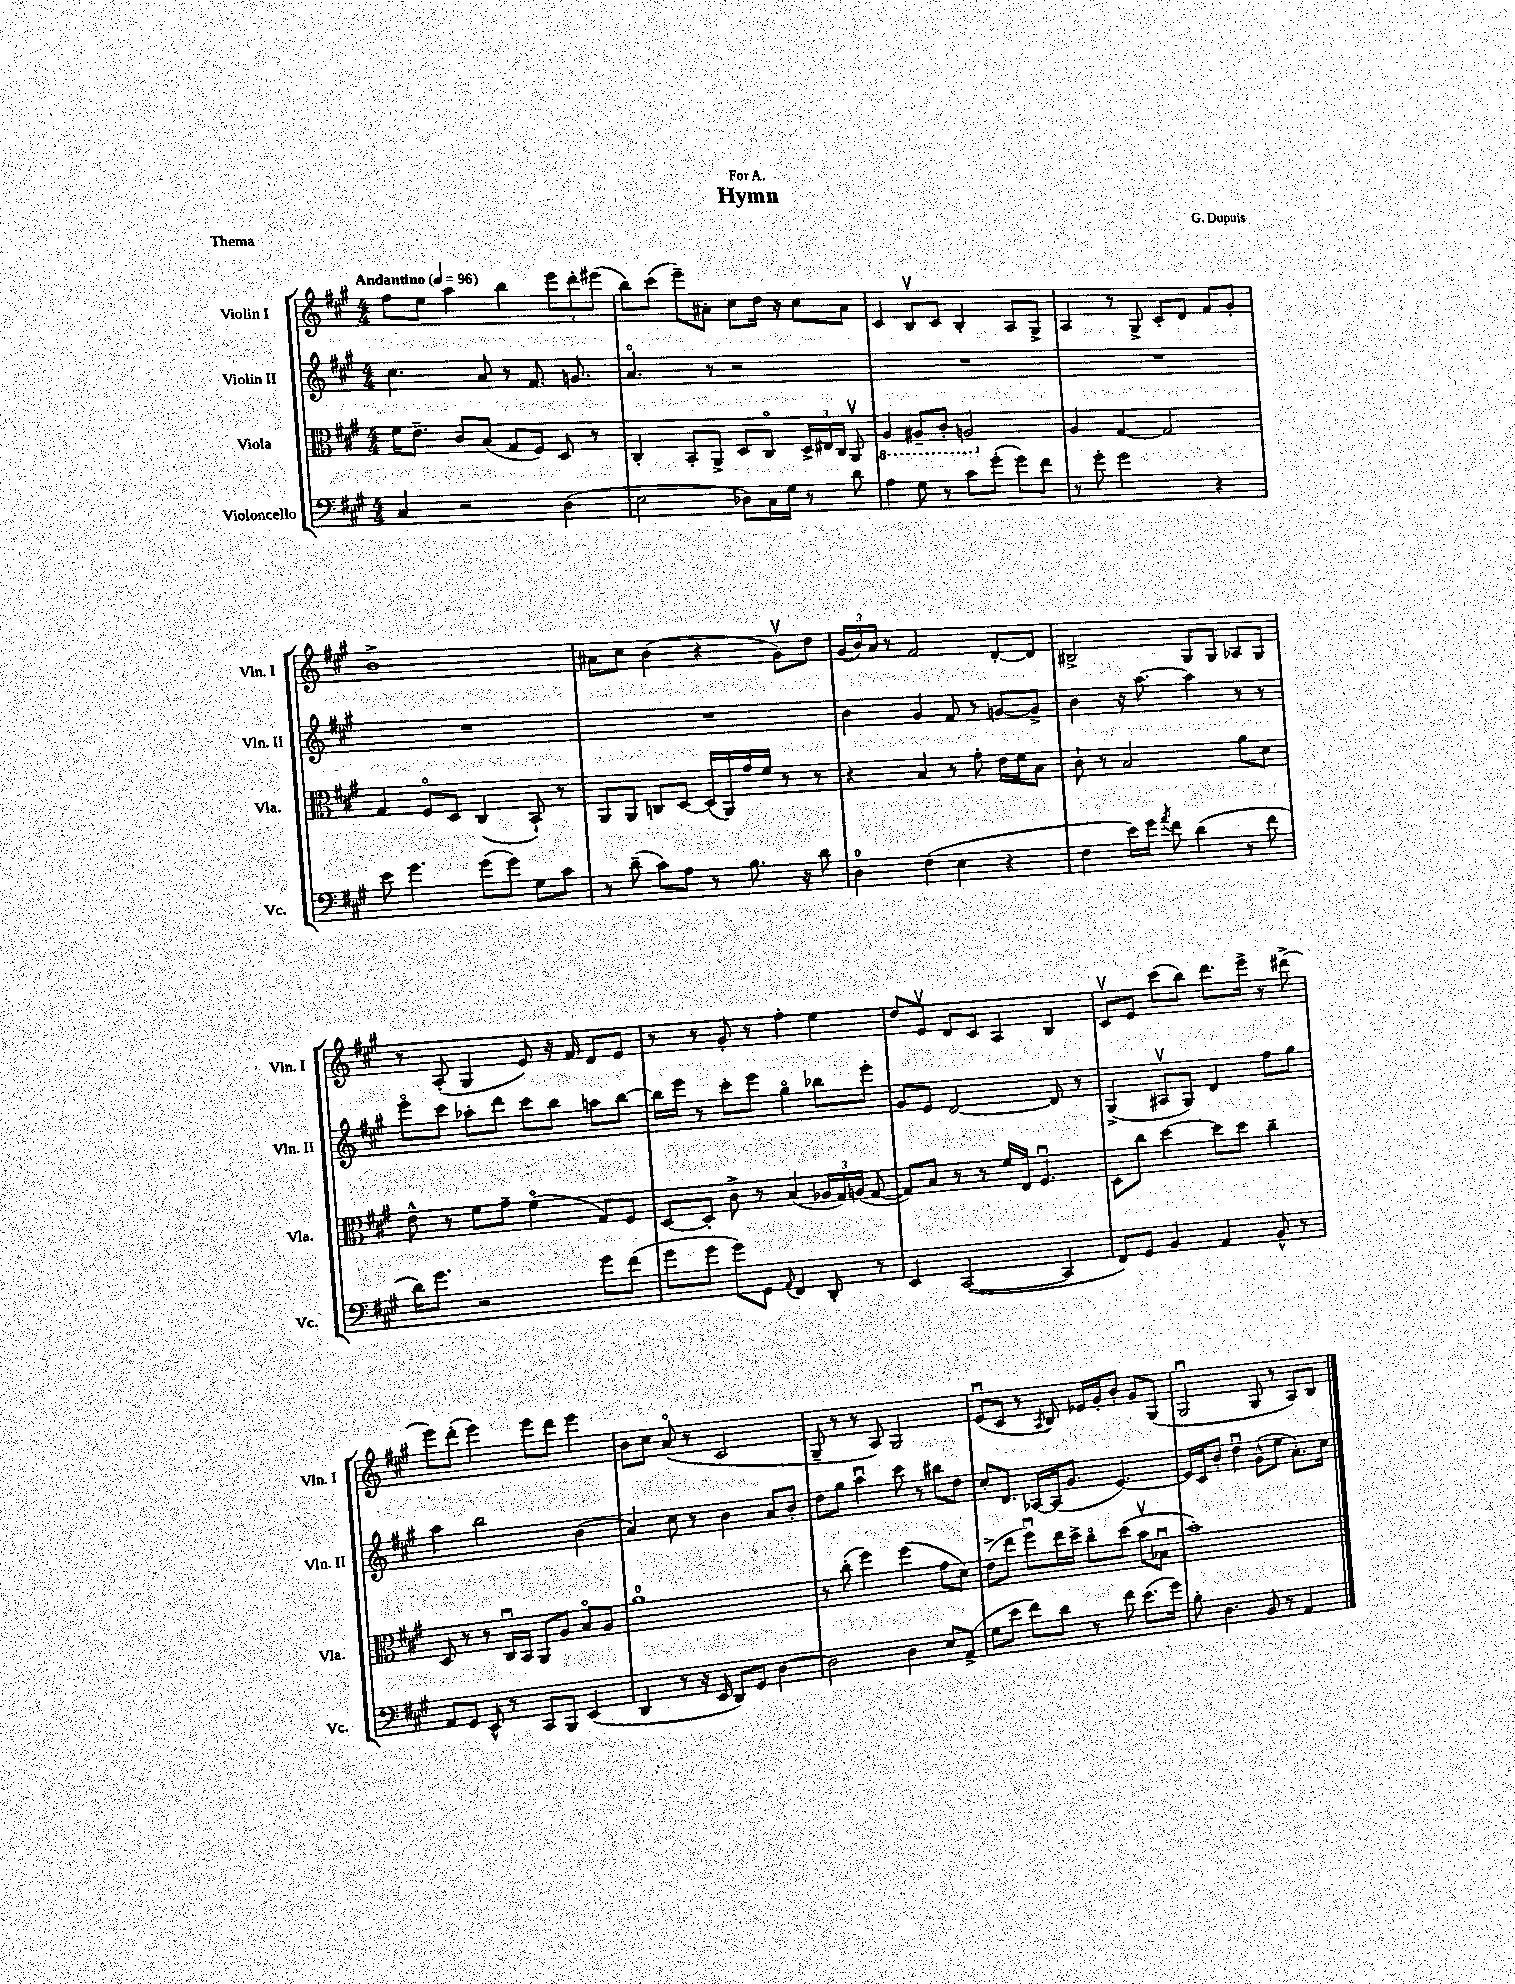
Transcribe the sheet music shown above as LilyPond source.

\header { title = "Hymn" composer = "G. Dupuis" dedication = "For A." piece = "Thema" }
<<
\new StaffGroup <<
\new Staff = "s0" \with { instrumentName = "Violin I" shortInstrumentName = "Vln. I" } {
    \clef treble \key a \major \numericTimeSignature \time 4/4 \tempo "Andantino" 4 = 96
    \autoBeamOff fis''8[ e''8] a''4 b''4 \tuplet 3/2 { e'''8[ d'''8-. eis'''8]( } |
    b''8[) cis'''8]( e'''8[--) ais'8]-. cis''8[ d''16] r16 cis''8[ ais'8] |
    cis'4 b8[\upbow cis'8] b4-. a8[ gis8]-> |
    a4 r8 gis8-> cis'8[-. d'8] fis'8[ gis'8]-. |
    b'1-> |
    ais'8[ cis''8] b'4( r4 gis'8[\upbow) d''8] |
    \tuplet 3/2 { gis'16[( b'16) a'16] } r8 fis'2 d'8[~-. d'8] |
    bis2-> gis8[ gis8] aes8[ gis8] |
    r8 a8-.( gis4 e'8) r16 fis'16 d'8[ e'8] |
    r8 r8 gis'8-. r8 fis''4-. e''4 |
    d''8[ e'8]\upbow d'8[ cis'8] a4 b4 |
    cis'8[\upbow e'8] cis'''8[( b''8]) d'''8.[ e'''16]-> r8 dis'''8->( |
    e'''8[) d'''8]-.( e'''4) e'''8[ d'''8] e'''4 |
    b'8[ cis''8] a'8\flageolet( r8 cis'2 |
    gis8-- r8 r8 a8) gis2 |
    e'8[\downbow( cis'8] r8 \acciaccatura { a8 } b8) ees'16[ gis'16-. b'8]-. gis'8[ gis8]( |
    gis2\downbow gis8 r8 a8[) b8] \bar "|." |
}
\new Staff = "s1" \with { instrumentName = "Violin II" shortInstrumentName = "Vln. II" } {
    \clef treble \key a \major \numericTimeSignature \time 4/4
    \autoBeamOff cis''4. a'8 r8 fis'8. g'8. |
    a'4.\flageolet r8 r2 |
    R1 |
    R1 |
    R1 |
    R1 |
    b'4 gis'4 fis'8 r8 g'8[~ g'8]-> |
    b'4 r16 a''8.~ a''4 r8 r8 |
    e'''8[\flageolet cis'''8] aes''8[-. d'''8] cis'''8[ b''8] a''8[ b''8]~ |
    b''16[ e'''16] r8 cis'''8[-. e'''8] gis''4\flageolet bes''8[ e'''8]-. |
    gis'8[ e'8] d'2~ d'8 r8 |
    gis4->( ais8[\upbow gis8]) d'4 fis''8[ gis''8] |
    a''4 b''2 b'4( |
    a'4) cis''8 r8 b'4 a'8[ b'8]-. |
    d''8[ gis''8] a''4\downbow cis'''8 r8 bis''8[ d''8] |
    cis''8[-. d'8.] aes16[~ aes16( gis'8.] e'4.~) |
    e'16[ cis'16 b'8]-. d''4\downbow gis'8[-^( e''8] a'8.[-.) cis''16] \bar "|." |
}
\new Staff = "s2" \with { instrumentName = "Viola" shortInstrumentName = "Vla." } {
    \clef alto \key a \major \numericTimeSignature \time 4/4
    \autoBeamOff fis'16[ e'8.]-- cis'8[ b8]( gis8[ fis8]) d8 r8 |
    cis4-. b,8[-. a,8]-> d8[ cis8]\flageolet \tuplet 3/2 { d16[-> eis16 cis16] } a,8\upbow |
    \ottava #-1 a,4 ais,8[-- cis8]-. a,2 \ottava #0 |
    a4 gis4~ gis2 |
    gis4 fis8[\flageolet d8] cis4( b,8-!) r8 |
    a,8[ a,8] c8[ d8]~ d16[( a,16) gis'16 fis'16] r8 r8 |
    r4 b4 r8 gis'8-. e'16[ fis'16 b8] |
    cis'8-! r8 b2 a'8[ d'8] |
    e'8-^ r8 fis'8[ gis'8]-- fis'4\flageolet( gis8[) fis8] |
    d8[~ d8]-. cis'8-> r8 b4( \tuplet 3/2 { aes16[ gis16) a16]( } gis8~ |
    gis8[) b8] r8 r8 fis'16[ e16] fis4.\downbow |
    d8[ cis''8] d''4~ d''8[ d''8] cis''4-- |
    d8 r8 r8 cis16[\downbow b,16] a,8[ a8] b8[\flageolet a8] |
    a'1-0 |
    r8 cis''8-.( fis''4) fis''4( gis'8[ d'8]) |
    e'8[->( e''8] fis''8[\downbow) e''16 d''16]-> cis''8[\flageolet d''8]( b'8[\upbow bes8]\downbow |
    b'1-.) \bar "|." |
}
\new Staff = "s3" \with { instrumentName = "Violoncello" shortInstrumentName = "Vc." } {
    \clef bass \key a \major \numericTimeSignature \time 4/4
    \autoBeamOff cis4 r2 d4( |
    e2 des8[) cis16 gis16] r8 d'8 |
    a4 gis8 r8 cis'8[ gis'8]-.( gis'8[) fis'8] |
    r8 gis'8-. gis'2 r4 |
    e'8 gis'4. gis'8[( gis'8]) gis8[ cis'8] |
    r8 d'8--( cis'8[) a8] r8 b8. r16 d'8 |
    d4-0 fis4( e4 r4 |
    fis4 e'16[) gis'16] \acciaccatura { a'8 } fis'8 d'4( r8 fis'8 |
    d'16[) gis'8.] r2 gis'8[ fis'8]( |
    gis'8[ gis'8] gis'8[) gis,8] \appoggiatura { a,8 } fis,4 d,8-. r8 |
    e,4 cis,2~( cis,4 |
    fis,8[) gis,8] b,4 a,4 b,8-^ r8 |
    a,8[ gis,8] e,8-^ r8 cis,8[ b,,8] e,4( |
    d,4 r8 r16 e,16 d,8[) gis,8] d4~ |
    d2 d4 e8[ a,8]->( |
    gis8[ e'8] fis'8[) d'8] r8 fis'8 e'8.[( gis'16]) |
    b8-. d4. b,8 r8 a,4 \bar "|." |
}
>>
>>
\layout { \context { \Score \remove "Bar_number_engraver" } }
